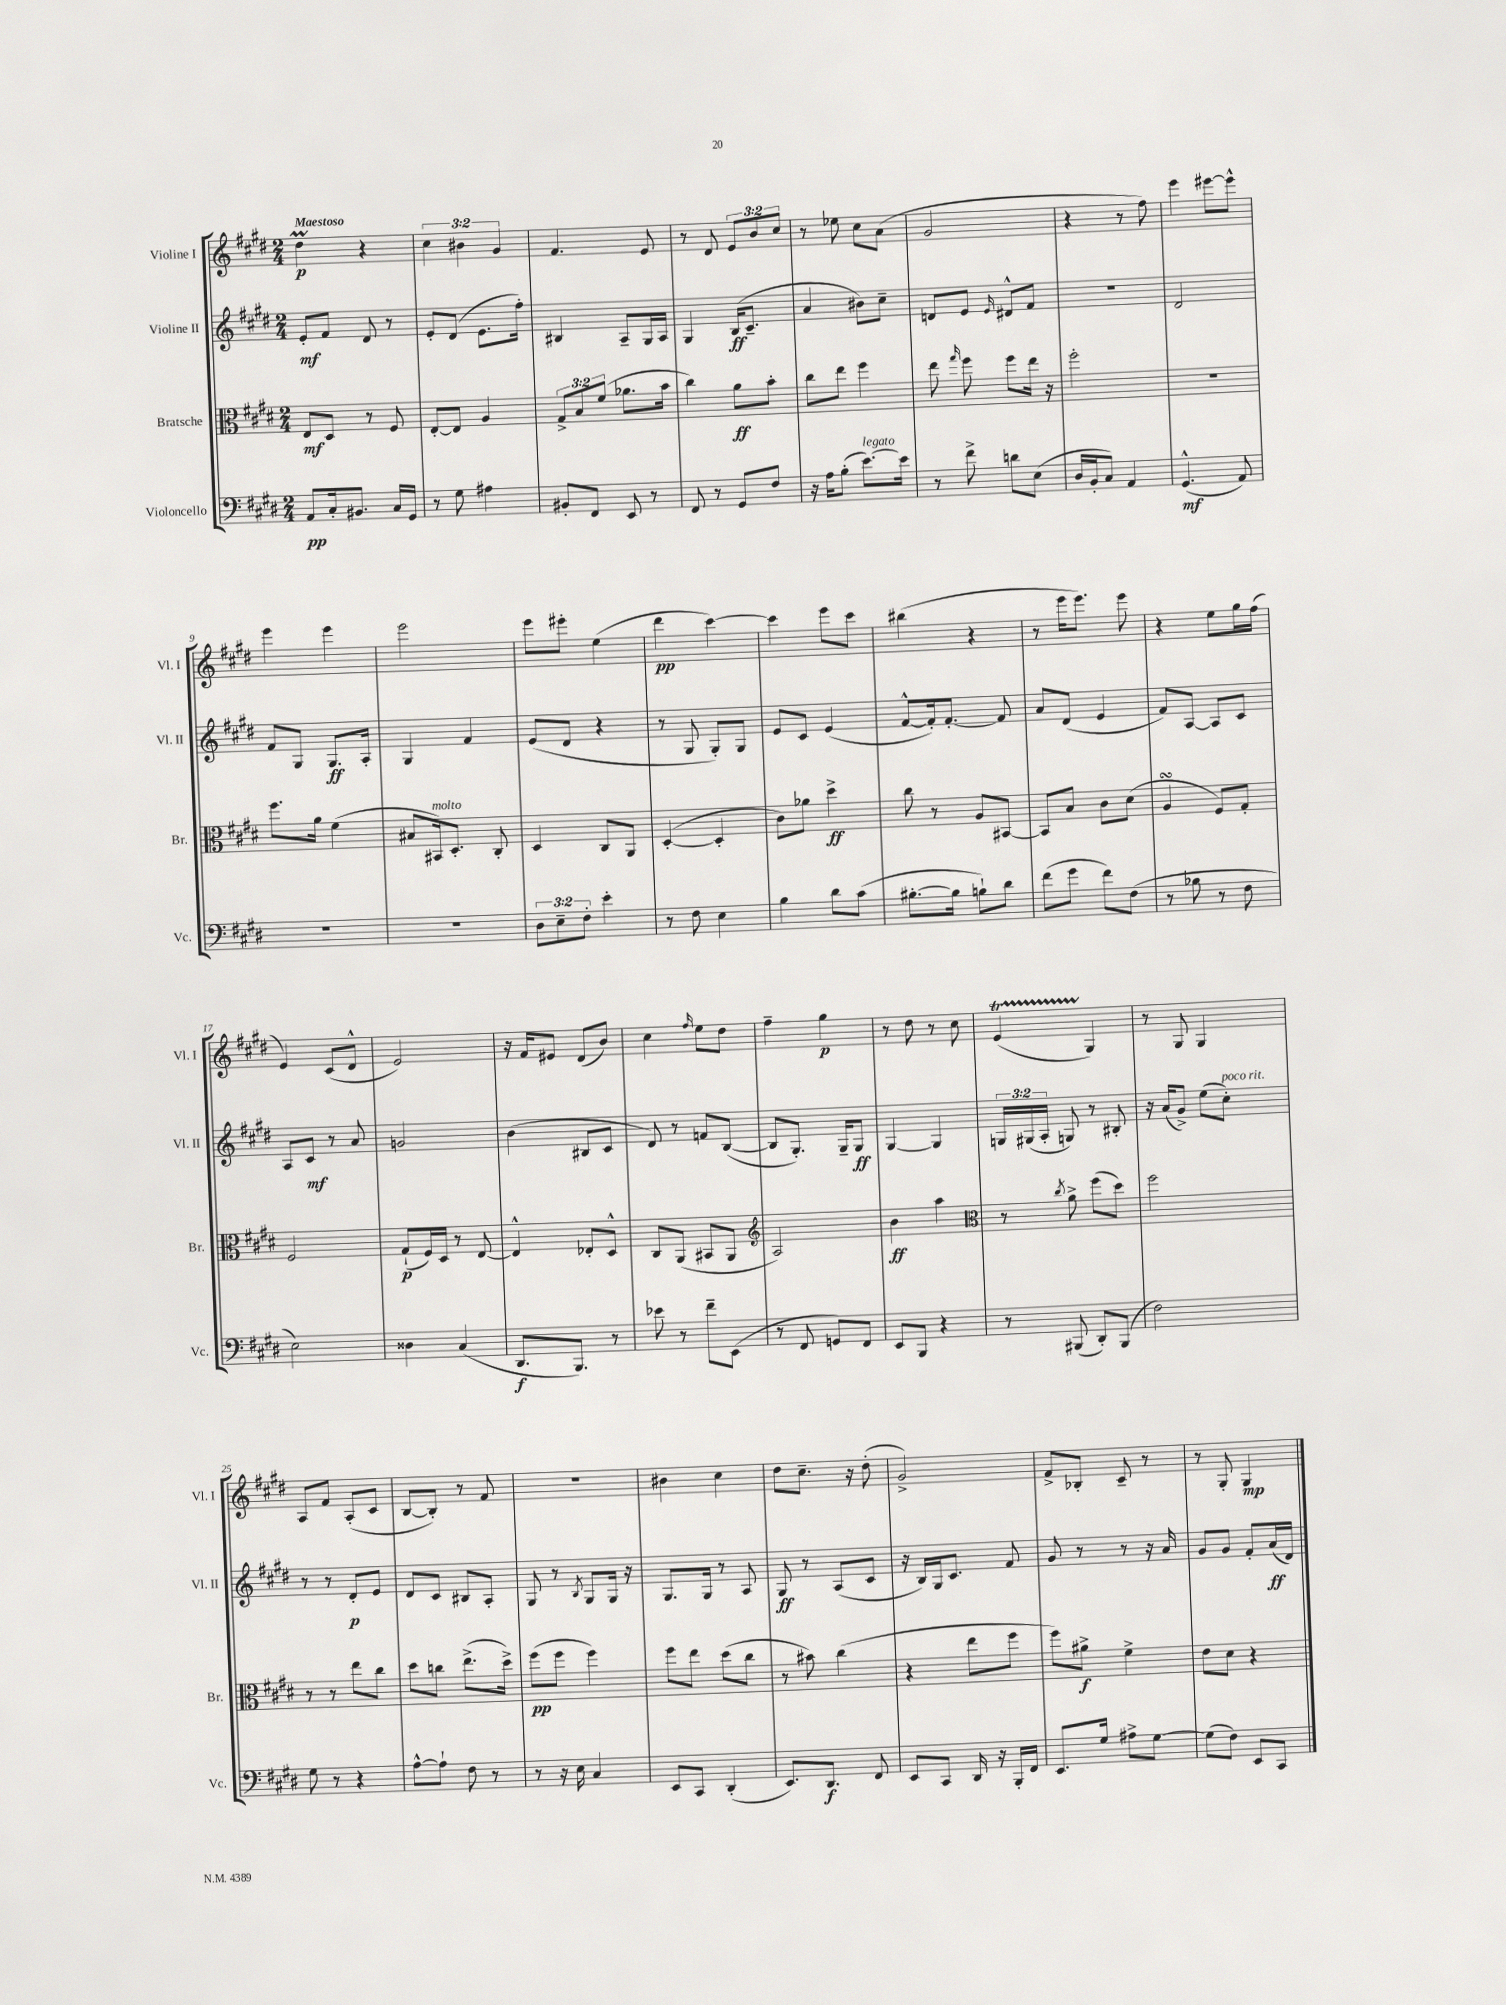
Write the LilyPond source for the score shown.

<<
\new StaffGroup <<
\new Staff = "s0" \with { instrumentName = "Violine I" shortInstrumentName = "Vl. I" } {
    \clef treble \key e \major \numericTimeSignature \time 2/4 \override Staff.TupletNumber.text = #tuplet-number::calc-fraction-text \tempo "Maestoso"
    \autoBeamOff dis''4\prall\p r4 |
    \tuplet 3/2 { cis''4 bis'4 gis'4 } |
    fis'4. e'8 |
    r8 dis'8 \tuplet 3/2 { e'8[ b'8 cis''8] } |
    r8 ees''8 cis''8[ a'8]( |
    gis'2 |
    r4 r8 fis''8) |
    e'''4 eis'''8[~ eis'''8]-^ |
    e'''4 e'''4 |
    e'''2 |
    e'''8[ eis'''8]-. e''4( |
    dis'''4\pp cis'''4~) |
    cis'''4 e'''8[ cis'''8] |
    bis''4( r4 |
    r8 e'''16[ e'''8.]) e'''8 |
    r4 e''8[ gis''16 fis''16]( |
    e'4) cis'8[( dis'8]-^ |
    e'2) |
    r16 fis'16[ eis'8] dis'8[( b'8]) |
    cis''4 \grace { fis''16 } e''8[ dis''8] |
    fis''4-- gis''4\p |
    r8 dis''8 r8 cis''8 |
    e'4\startTrillSpan( gis4\stopTrillSpan) |
    r8 gis8 gis4 |
    a8[ fis'8] a8[-.( cis'8] |
    b8[~ b8]-.) r8 fis'8 |
    r2 |
    bis'4 cis''4 |
    dis''8[ cis''8.]-- r16 dis''8-.( |
    gis'2->) |
    fis'8[-> bes8]-. cis'8-- r8 |
    r8 gis8-. gis4\mp \bar "|." |
}
\new Staff = "s1" \with { instrumentName = "Violine II" shortInstrumentName = "Vl. II" } {
    \clef treble \key e \major \numericTimeSignature \time 2/4 \override Staff.TupletNumber.text = #tuplet-number::calc-fraction-text
    \autoBeamOff e'8[-.\mf fis'8] dis'8 r8 |
    e'8[-. dis'8]( e'8.[ fis''16]-.) |
    bis4 a8[-- gis16 a16] |
    gis4 b16[\ff( cis'8.]-- |
    a'4 bis'8[) cis''8]-- |
    d'8[ e'8] \grace { e'16 } dis'8[-^ fis'8] |
    R2 |
    dis'2 |
    fis'8[ gis8] gis8.[\ff a16]-. |
    gis4 fis'4 |
    e'8[( dis'8] r4 |
    r8 gis8 gis8[-.) gis8] |
    e'8[ cis'8] e'4( |
    fis'8[~-^ fis'16-.) fis'8.]~-. fis'8 |
    a'8[ dis'8]( e'4 |
    fis'8[) a8]~ a8[ cis'8] |
    a8[ cis'8]\mf r8 a'8 |
    g'2 |
    b'4( bis8[ cis'8] |
    dis'8) r8 f'8[ b8]~( |
    b8[ gis8.]-.) gis16[-- gis8]\ff |
    gis4~ gis4 |
    \tuplet 3/2 { g16[ gis16( a16]-. } g8) r8 bis8-. |
    r16 a'16[( gis'8]->) e''8[( cis''8]-.^\markup { \italic "poco rit." }) |
    r8 r8 dis'8[-.\p e'8] |
    dis'8[ cis'8] bis8[ a8]-. |
    gis8 r8 \acciaccatura { b8 } gis8[ gis16] r16 |
    gis8.[ gis16] r8 a8 |
    gis8\ff r8 a8[( cis'8] |
    r16 b16[) gis16 cis'8.] fis'8 |
    gis'8 r8 r8 r16 a'16 |
    gis'8[ gis'8] fis'8[-. a'16\ff( dis'16]) \bar "|." |
}
\new Staff = "s2" \with { instrumentName = "Bratsche" shortInstrumentName = "Br." } {
    \clef alto \key e \major \numericTimeSignature \time 2/4 \override Staff.TupletNumber.text = #tuplet-number::calc-fraction-text
    \autoBeamOff e8[\mf dis8] r8 fis8 |
    e8[~-. e8] a4 |
    \tuplet 3/2 { gis8[-> b8 fis'8]( } aes'8.[ b'16] |
    cis''4) a'8[\ff b'8]-. |
    cis''8[ e''8] fis''4 |
    e''8 \grace { gis''16 } fis''8 fis''8[ e''16] r16 |
    fis''2-. |
    R2 |
    fis''8.[ a'16] fis'4( |
    bis8[ bis,16^\markup { \italic "molto" }) dis8.]-. cis8-. |
    dis4 cis8[ a,8] |
    dis4~-.( dis4-. |
    cis'8[) aes'8] dis''4->\ff |
    cis''8 r8 a8[ bis,8]~ |
    bis,8[ b8] cis'8[ dis'8]( |
    a4\turn fis8[) gis8]-. |
    fis2 |
    gis8[-!\p( fis16) dis16] r8 e8~ |
    e4-^ ees8[-. dis8]-^ |
    cis8[ a,8]( bis,8[ a,8] |
    \clef treble a2) |
    b'4\ff a''4 |
    \clef alto r8 \acciaccatura { cis''8 } a'8-> fis''8[( dis''8]) |
    fis''2 |
    r8 r8 e''8[ cis''8] |
    dis''8[ c''8] e''8.[->( dis''16]->) |
    fis''8[\pp( fis''8] fis''4) |
    fis''8[ e''8] dis''8[( cis''8] |
    r8 bis'8) cis''4( |
    r4 e''8[ fis''8] |
    fis''8[) ais'8]->\f fis'4-> |
    e'8[ dis'8] r4 \bar "|." |
}
\new Staff = "s3" \with { instrumentName = "Violoncello" shortInstrumentName = "Vc." } {
    \clef bass \key e \major \numericTimeSignature \time 2/4 \override Staff.TupletNumber.text = #tuplet-number::calc-fraction-text
    \autoBeamOff a,8[\pp cis16-. bis,8.] cis16[ gis,16] |
    r8 gis8 ais4 |
    bis,8[-. fis,8] e,8 r8 |
    fis,8 r8 gis,8[ fis8] |
    r16 a16[ b8]-.( e'8.[~^\markup { \italic "legato" }) e'16] |
    r8 fis'8-> d'8[ e8]( |
    dis16[ b,16-. cis8]) a,4 |
    gis,4.-^\mf( a,8) |
    R2 |
    R2 |
    \tuplet 3/2 { dis8[ e8-- fis8]-. } e'4-. |
    r8 fis8 e4 |
    b4 dis'8[ cis'8]( |
    bis8.[~-. bis16] b8[-!) dis'8] |
    fis'8[( gis'8] fis'8[) fis8]( |
    r8 bes8 r8 fis8 |
    e2) |
    disis4 cis4( |
    dis,8.[\f b,,8.]) r8 |
    ees'8 r8 fis'8[-- e,8]( |
    r8 fis,8 g,8[) fis,8] |
    e,8[ b,,8] r4 |
    r8 bis,,8( dis,8[-.) bis,,8]( |
    fis2) |
    gis8 r8 r4 |
    a8[~-^ a8]-! fis8 r8 |
    r8 r16 e16 cis4 |
    e,8[ cis,8] dis,4-.( |
    e,8.[) dis,8.]\f fis,8 |
    e,8[ cis,8] dis,16 r16 b,,16[-. fis,16] |
    e,8.[ gis16] ais8[-> gis8]~ |
    gis8[( fis8]) e,8[ cis,8] \bar "|." |
}
>>
>>
